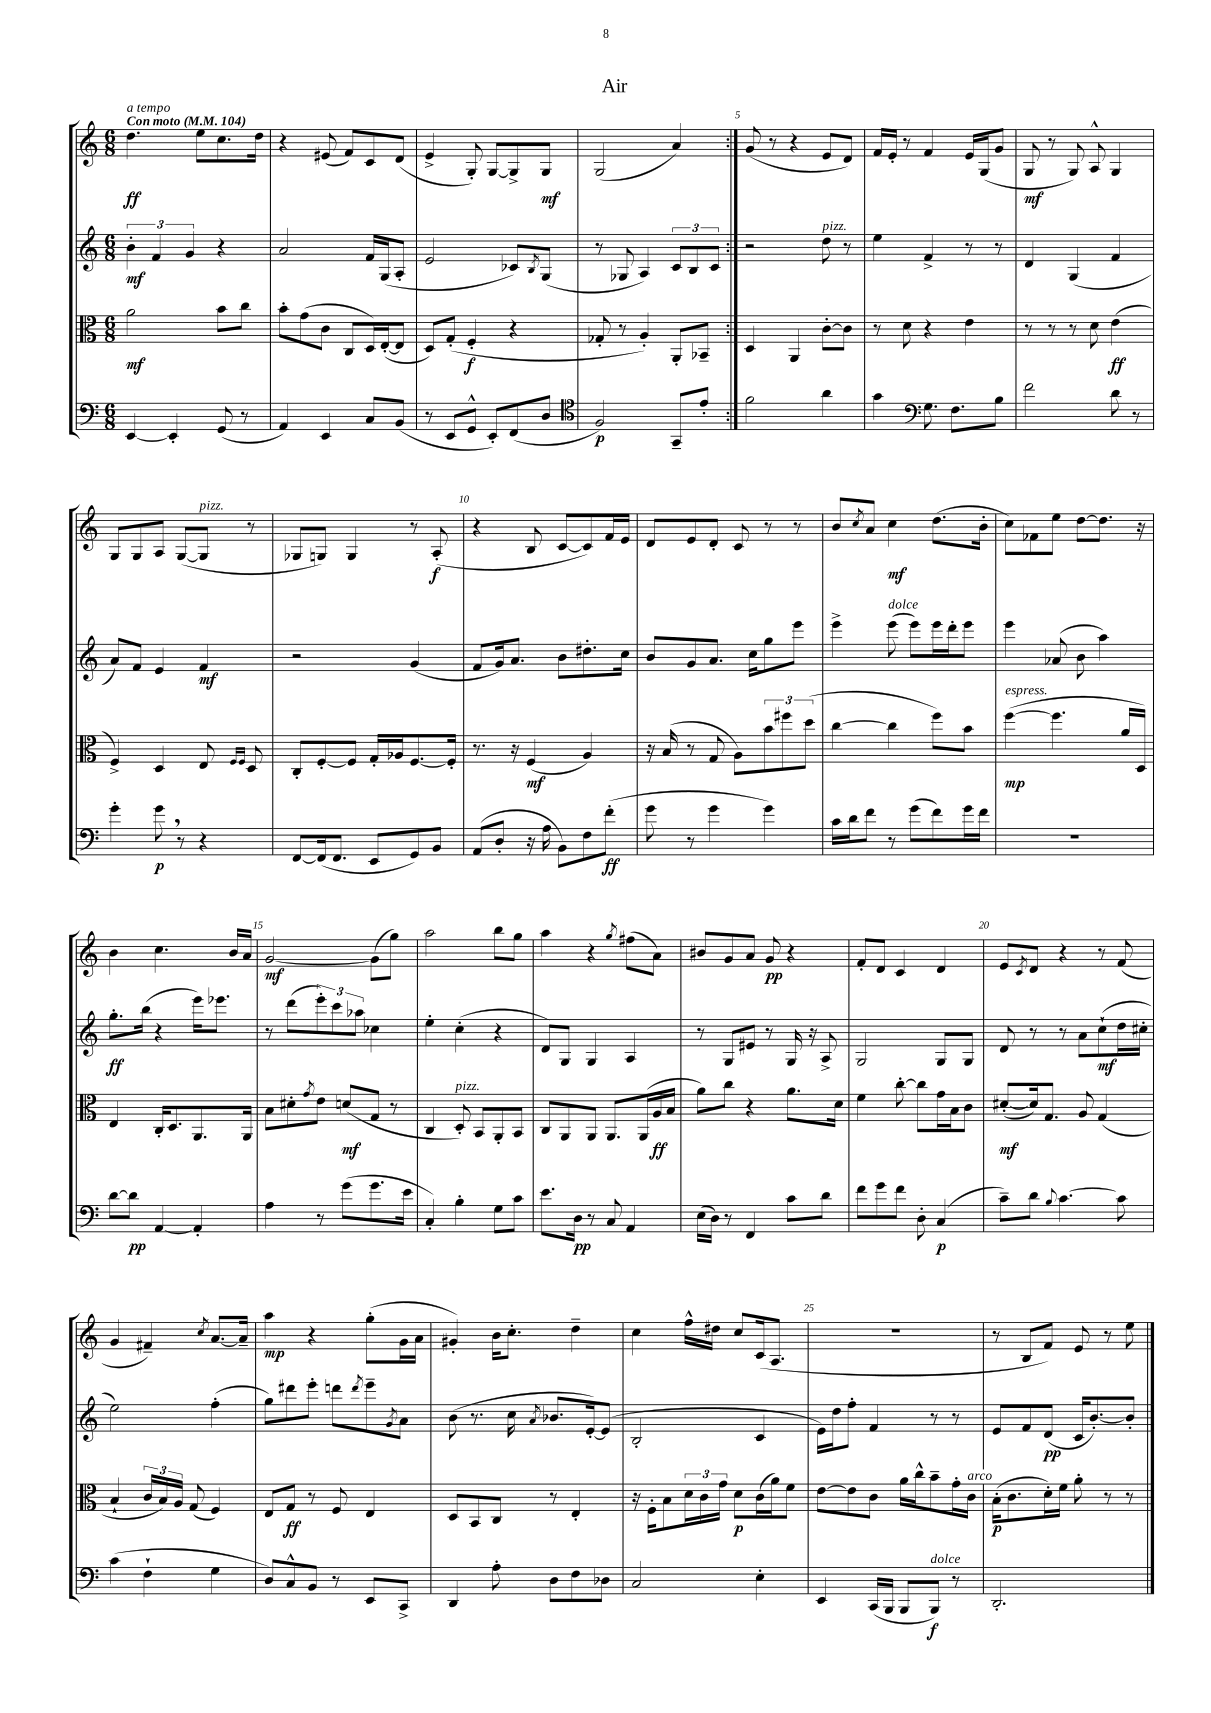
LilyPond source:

\header { title = "Air" }
<<
\new StaffGroup <<
\new Staff = "s0" {
    \clef treble \key c \major \numericTimeSignature \time 6/8 \tempo "Con moto" 4 = 104
    \repeat volta 2 { d''4.\ff^\markup { \italic "a tempo" } e''8 c''8. d''16 |
    r4 eis'8( f'8) c'8 d'8( |
    e'4-> g8-.) g8~ g8-> g8\mf |
    g2( a'4) | }
    g'8( r8 r4 e'8 d'8) |
    f'16 e'16-. r8 f'4 e'16 g16( g'8 |
    g8\mf r8 g8) a8-^ g4 |
    g8 g8 a8 g8~( g8^\markup { \italic "pizz." } r8 |
    ges8 g8) g4 r8 a8-.\f( |
    r4 b8 c'8~ c'8) f'16 e'16 |
    d'8 e'8 d'8-. c'8 r8 r8 |
    b'8 \acciaccatura { c''8 } a'8 c''4\mf d''8.( b'16-. |
    c''8) fes'8 e''8 d''8~ d''8. r16 |
    b'4 c''4. b'16 a'16 |
    g'2~\mf g'8( g''8) |
    a''2 b''8 g''8 |
    a''4 r4 \acciaccatura { g''8 } fis''8( a'8) |
    bis'8 g'8 a'8 g'8\pp r4 |
    f'8-. d'8 c'4 d'4 |
    e'8 \acciaccatura { c'8 } d'8 r4 r8 f'8( |
    g'4 fis'4--) \acciaccatura { c''8 } a'8.~ a'16-- |
    a''4\mp r4 g''8-.( g'16 a'16 |
    gis'4-.) b'16 c''8.-. d''4-- |
    c''4 f''16-^ dis''16 c''8 c'16( a8. |
    R2. |
    r8 b8 f'8) e'8 r8 e''8 \bar "|." |
}
\new Staff = "s1" {
    \clef treble \key c \major \numericTimeSignature \time 6/8
    \repeat volta 2 { \tuplet 3/2 { b'4-.\mf f'4 g'4 } r4 |
    a'2 f'16 g16( a8-. |
    e'2 ces'8) \acciaccatura { b8 } g8( |
    r8 ges8 a4) \tuplet 3/2 { c'8 b8 c'8 } | }
    r2 d''8^\markup { \italic "pizz." } r8 |
    e''4 f'4-> r8 r8 |
    d'4 g4( f'4 |
    a'8) f'8 e'4 f'4\mf |
    r2 g'4( |
    f'8 g'16) a'8. b'8 dis''8.-. c''16 |
    b'8 g'8 a'8. c''16 g''8 e'''8 |
    e'''4-> e'''8^\markup { \italic "dolce" }( e'''8) e'''16 d'''16-. e'''8 |
    e'''4 aes'8( b'8 a''4) |
    g''8.-.\ff b''16( r4 e'''16) ees'''8. |
    r8 d'''8( \tuplet 3/2 { e'''8-.) c'''8 aes''8 } ces''4 |
    e''4-. c''4-.( r4 |
    d'8) g8 g4 a4 |
    r8 g8 eis'8 r8 g16 r16 a8-> |
    g2 g8 g8 |
    d'8 r8 r8 a'8 c''8-!\mf( d''16 cis''16-. |
    e''2) f''4-.( |
    g''8) dis'''8 e'''8-. d'''8 \acciaccatura { d'''8 } e'''8-- \acciaccatura { g'8 } a'8 |
    b'8( r8. c''16 \acciaccatura { a'8 } bes'8. e'16~-.) e'8( |
    b2-. c'4 |
    e'16) d''16 f''8-. f'4 r8 r8 |
    e'8 f'8 d'8\pp( c'16 b'8.~-.) b'8-. \bar "|." |
}
\new Staff = "s2" {
    \clef alto \key c \major \numericTimeSignature \time 6/8
    \repeat volta 2 { a'2\mf b'8 c''8 |
    b'8-. g'8( c'8 c8 d16) e16~-.( e8 |
    d8) g8-.( f4-.\f r4 |
    ges8-. r8 a4-.) a,8-. bes,8-- | }
    d4 a,4 c'8~-. c'8 |
    r8 d'8 r4 e'4 |
    r8 r8 r8 d'8 e'4\ff( |
    f4->) d4 e8 \grace { f16 f16 } d8 |
    c8-. f8~-. f8 g16-. aes16 f8.~ f16-. |
    r8. r16 f4\mf( a4) |
    r16 b16( r8 g8 a8) \tuplet 3/2 { b'8 fis''8 d''8( } |
    c''4~ c''4 f''8) b'8 |
    f''4~\mp^\markup { \italic "espress." }( f''4. a'16 d16) |
    e4 c16-. d8. a,8. a,16 |
    b8 dis'8-. \acciaccatura { g'8 } e'8 d'8\mf( g8 r8 |
    c4 d8-.^\markup { \italic "pizz." }) b,8 a,8-. b,8 |
    c8 a,8 a,8 a,8. a,16( a16\ff b16 |
    a'8) c''8 r4 a'8. d'16 |
    f'4 c''8~-. c''8 g'16 b16 c'8 |
    dis'8~-.\mf( dis'16) g8. a8 g4( |
    b4-! \tuplet 3/2 { c'16 b16) a16 } g8( f4) |
    e8 g8\ff r8 f8 e4 |
    d8 b,8 c8 r8 e4-. |
    r16 f16-. b8 \tuplet 3/2 { d'16 c'16 g'16 } d'8\p c'16( a'16) f'8 |
    e'8~ e'8 c'8 a'16 c''16-^ b'8-- g'16-. c'16^\markup { \italic "arco" } |
    b16-.\p( c'8. d'16-.) f'16 a'8-. r8 r8 \bar "|." |
}
\new Staff = "s3" {
    \clef bass \key c \major \numericTimeSignature \time 6/8
    \repeat volta 2 { e,4~ e,4-. g,8( r8 |
    a,4) e,4 c8 b,8( |
    r8 e,8 g,8-^ e,8-.) f,8( d8 |
    \clef tenor f2\p) g,8-- e'8-. | }
    f'2 a'4 |
    g'4 \clef bass g8. f8. b8 |
    f'2 d'8 r8 |
    g'4-. g'8\p \breathe r8 r4 |
    f,8~ f,16( f,8. e,8 g,8) b,8 |
    a,8( d8-. r16 a16 b,8) f8 f'8-.\ff( |
    g'8 r8 g'4 g'4) |
    c'16 d'16 f'8 r8 g'8( f'8) g'16 f'16 |
    R2. |
    d'8~ d'8\pp a,4~ a,4-. |
    a4 r8 g'8( g'8. e'16 |
    c4-.) b4-. g8 c'8 |
    e'8. d16\pp r8 c8 a,4 |
    e16( d16) r8 f,4 c'8 d'8 |
    f'8 g'8 f'8 d8-. c4\p( |
    c'8--) d'8 \appoggiatura { b8 } c'4.~ c'8 |
    c'4( f4-! g4 |
    d8) c8-^ b,8 r8 e,8 c,8-> |
    d,4 a8-. d8 f8 des8 |
    c2 e4-. |
    e,4 c,16( b,,16 b,,8 b,,8\f^\markup { \italic "dolce" }) r8 |
    d,2.-. \bar "|." |
}
>>
>>
\layout { \context { \Score \override BarNumber.break-visibility = ##(#f #t #t) barNumberVisibility = #(every-nth-bar-number-visible 5) } }
